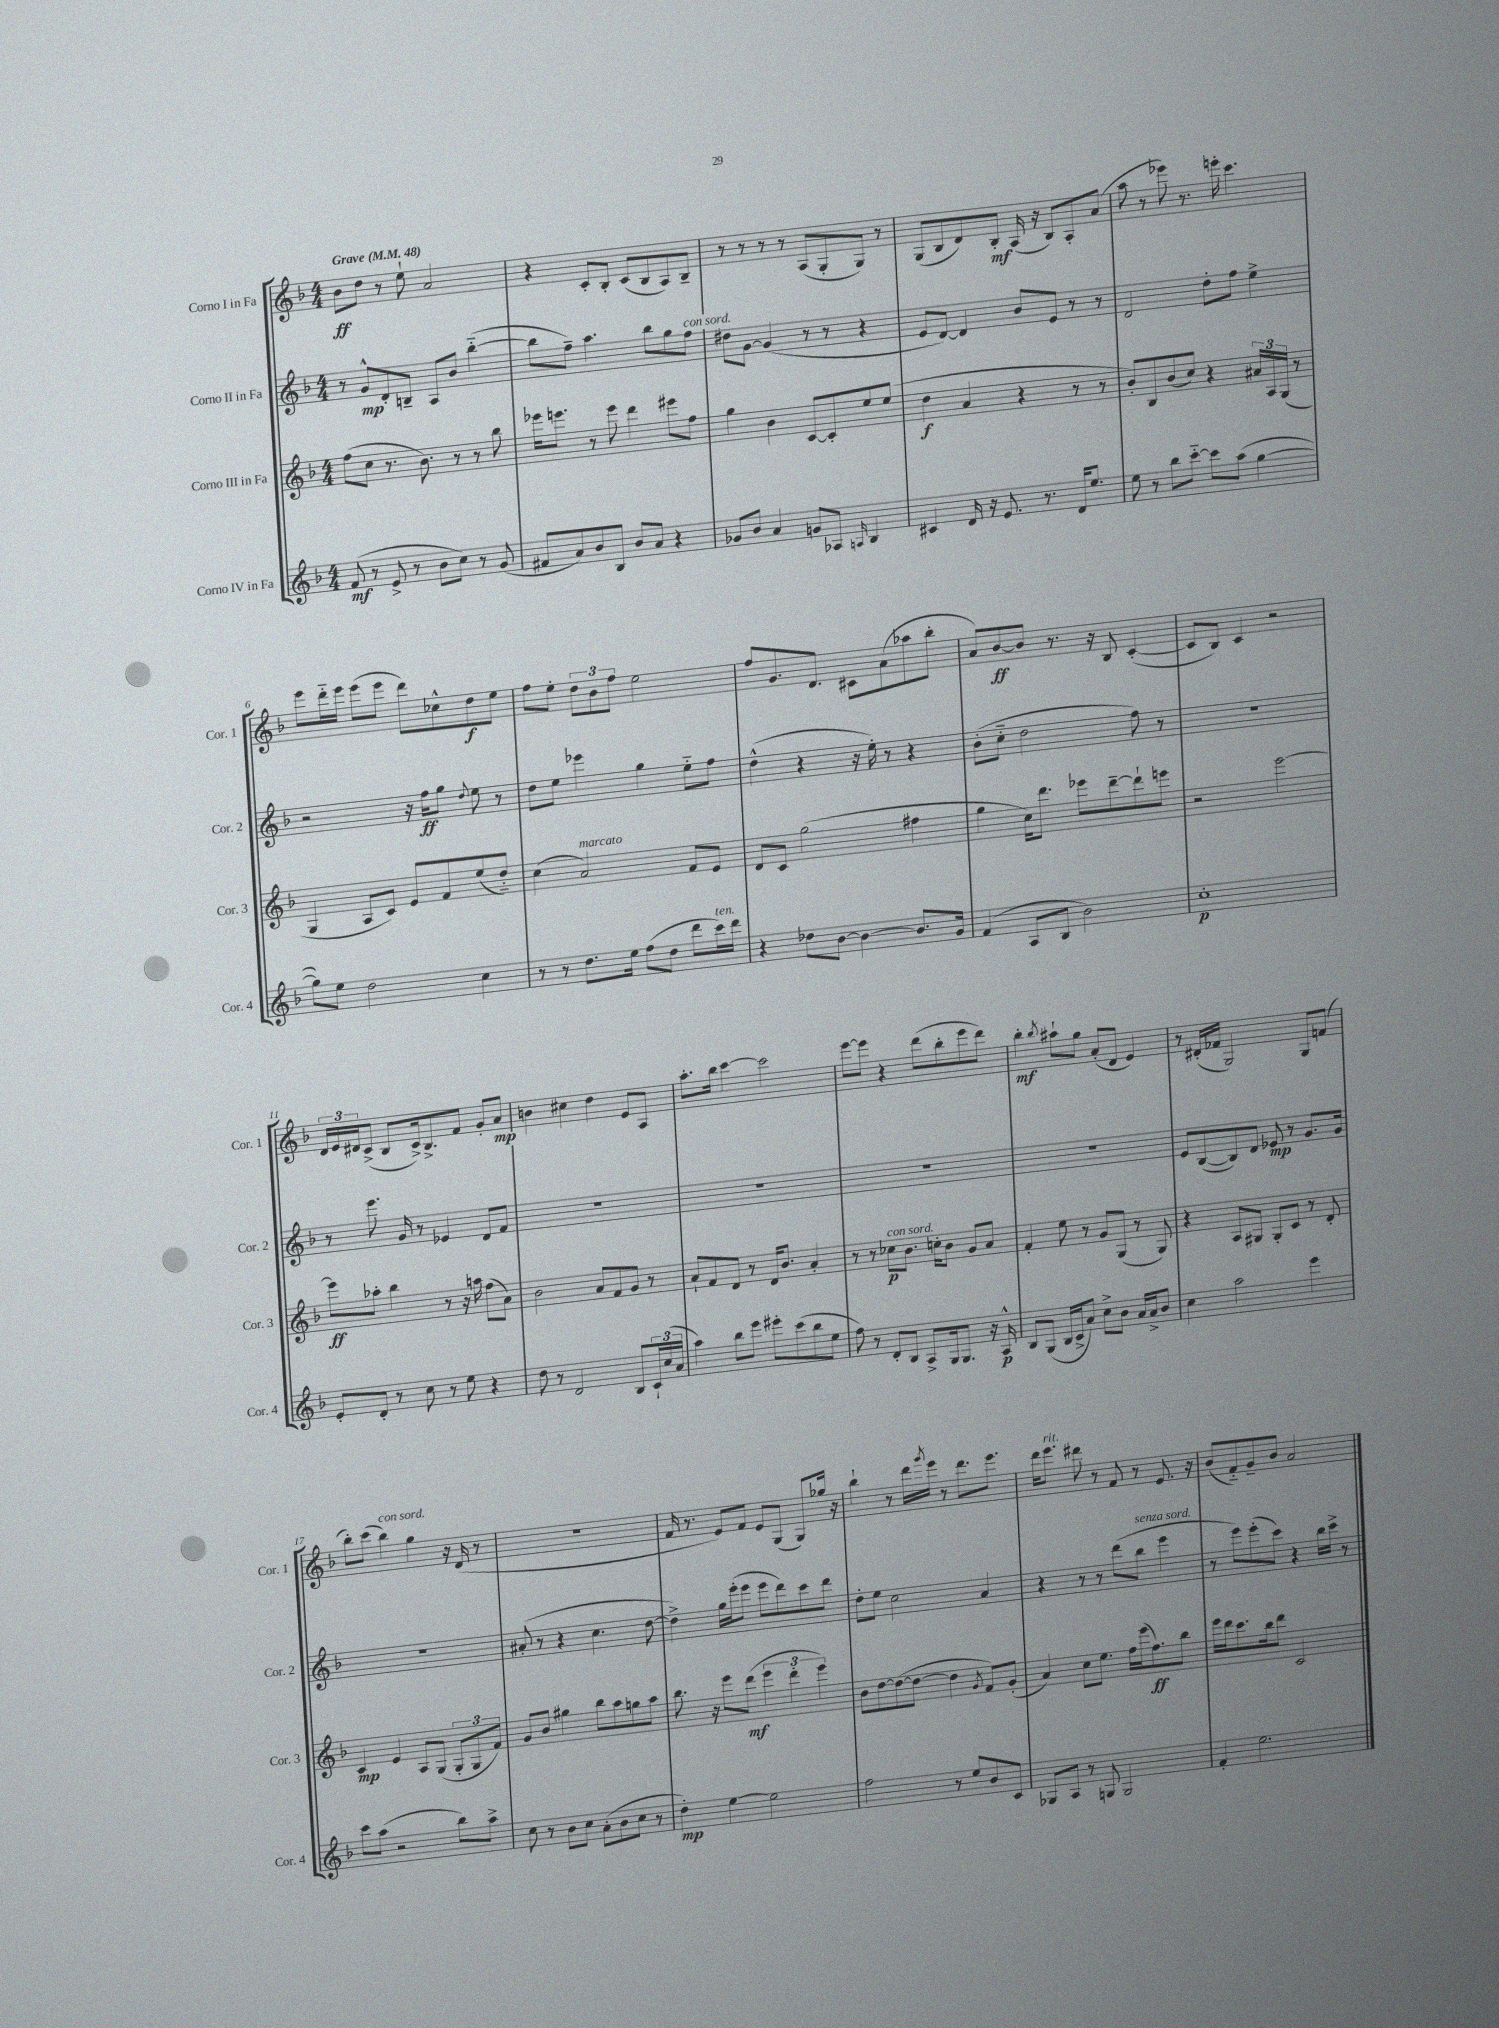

**kern	**kern	**kern	**kern
*staff4	*staff3	*staff2	*staff1
*clefG2	*clefG2	*clefG2	*clefG2
*k[b-]	*k[b-]	*k[b-]	*k[b-]
*M4/4	*M4/4	*M4/4	*M4/4
*MM48	*MM48	*MM48	*MM48
(8f	(8ff	8r	8b-
8r	8cc	8g^^	8dd
8e^	8.r	8d'	8r
8r	.	8B~	8ee`
.	8.b-)	.	.
8b-	.	8A	2a
8cc)	8r	8b-	.
8r	8r	([4bb-'~	.
(8g	8bb-	.	.
=	=	=	=
8f#	16eee-	8bb-]	4r
.	8.eee	.	.
8a)	.	8ff~)	.
8b-	8r	4.aa	8c'
8B-	8eee	.	8B-'
8b-	4ddd	.	(8c
8a	.	8bb-	8B-
4r	8eee#	8gg	8A)
.	8ff	8ff	8B-~
=	=	=	=
8g-	4gg	8dd#	8r
8b-	.	[8g	8r
4a	4b-	(4g]	8r
.	.	.	8r
8g	[8c	8r	(8A
8A-	8c']	8r	8G'
16qqA	.	.	.
4B-	8ee	4r	8G)
.	(8ee	.	8r
=	=	=	=
4c#	4dd	8e	(8G
.	.	[8d)	8B-
16d	4a	4d]	8d)
16r	.	.	.
8.e	.	.	8B-'
.	4r	8b-	(16A
8.r	.	.	16r
.	.	8e	8B-)
16d	8r	8r	8A'
8.ee	.	.	.
.	8r	8r	(8a
=	=	=	=
8ee	8b-')	2d	8aa
8r	8B-	.	8r
8bb-	(8b-	.	8eee-)
[8ccc'~	8cc)	.	8.r
8ccc]	4r	8dd'	.
.	.	.	16eee'
(8aa	.	8ff	4.ccc
[4gg	24a#	4ee^	.
.	24A	.	.
.	(24G	.	.
.	8r	.	.
=	=	=	=
8gg])	4G	2r	8eee
8ee	.	.	16ddd'~
.	.	.	16eee
2dd	8A	.	(8eee
.	8c)	.	8eee
.	8e	16r	8ddd)
.	.	16ff	.
.	8f	8gg	8cc-^^
.	.	8qqdd	.
4cc	(8ee	8ee	8dd
.	8dd'~)	8r	8ee
=	=	=	=
8r	(4cc	8dd	8ff
8r	.	8ee	8ee'
8.dd	2a)	4eee-	12dd
.	.	.	12b-
.	.	.	12ff
16ee	.	.	.
(8ff	.	4gg	2ee
8dd	.	.	.
8ddd	8f	8ee'~	.
16ccc)	8e	8ff	.
16ddd	.	.	.
=	=	=	=
4r	8d	(4dd^^	8ff
.	8c	.	8.g
8dd-	(2gg	4r	.
.	.	.	8.d
[8b-	.	.	.
4b-_	.	16r	8c#
.	.	16ee')	.
.	.	8r	(8a
8.b-]	4ff#	4r	8aa-
.	.	.	8bb-'
16g	.	.	.
=	=	=	=
(4f	4gg	(8b-'	8a)
.	.	8cc'~	[8b-
8A	16cc)	2dd	8b-]
.	8.ddd	.	.
8B-	.	.	8.r
2b-)	8eee-	.	.
.	.	.	16r
.	[8ddd~	.	8B-
.	8ddd`]	8ff)	([4c'
.	8eee	8r	.
=	=	=	=
1cc'	2r	1r	8c]
.	.	.	8B-)
.	.	.	4c
.	[2eee	.	2r
=	=	=	=
8e'	8eee]	8r	24d
.	.	.	24e
.	.	.	24d#
8d'	8aa-'	8.eee	(8c^
8r	4bb-	.	8B-
.	.	16g	.
8cc	.	8r	16c^)
.	.	.	8.B-^
8r	8r	4e-	.
8ee	16r	.	8f
.	16aa	.	.
4r	(8ff	8d	8g'
.	8a)	8f	8a
=	=	=	=
8dd	2b-	1r	4b
8r	.	.	.
2d	.	.	4cc#
.	8a	.	4dd
.	8f	.	.
8B-	8g	.	8e
24c`	8r	.	8A
(24cc	.	.	.
24a	.	.	.
=	=	=	=
4aa)	8a`	1r	8.aa'
.	8f	.	.
.	.	.	16bb-
8bb-	8d	.	[4ccc
8eee	8r	.	.
8eee#'	16d	.	2ccc]
.	8.b-	.	.
(8ccc	.	.	.
8bb-	4a'	.	.
8ee	.	.	.
=	=	=	=
8ff)	8r	1r	[8eee
8r	8r	.	8eee]
8d'	8cc-	.	4r
8B-	8.b-	.	.
8A^	.	.	(8ddd
.	16cc'	.	.
16G	8b-	.	8bb-'
8.G	.	.	.
.	8g	.	8eee
16r	8a	.	8ddd)
16A^^	.	.	.
=	=	=	=
8B-	4f'	1r	4bb-'
(8G	.	.	.
.	.	.	8qbb-
16B-	8ee	.	8aa#`
16c^	.	.	.
8a)	8r	.	8gg
8cc^	8g	.	(8a'
8b-	(8G	.	8d
16a	8r	.	4e)
16a^	.	.	.
8b-	8G)	.	.
=	=	=	=
4cc	4r	8e	8r
.	.	([8B-	(16d#'
.	.	.	16f-
2aa	8A	8B-])	2G)
.	8G#	8d	.
.	8G#'	8e-	.
.	8c	8r	.
4eee	8r	8.g	8G
.	8d'	.	(8f
.	.	16g	.
=	=	=	=
8ccc	4c	1r	8bb-')
(8aa	.	.	(8ccc
2r	4e	.	4bb-)
.	8A	.	4gg
.	(8G	.	.
8bb-)	12G'	.	16r
.	.	.	(16d
.	12G	.	.
8aa^	.	.	8r
.	12f)	.	.
=	=	=	=
8cc	8g	(8a#'	1r
8r	8b-	8r	.
8b-	4gg#	4r	.
8cc	.	.	.
(8a'	8bb-	4.cc	.
8b-	8aa	.	.
8cc	8gg	.	.
8r	8aa	[8dd	.
=	=	=	=
4dd')	8.bb-	4dd^])	16f
.	.	.	8.r
.	16r	.	.
[4ee	8eee	16gg	8e)
.	.	(16eee'	.
.	(8ddd	8eee	8f
2ee]	6eee	8eee	8e
.	.	8ddd)	(8G
.	6ddd'	.	.
.	.	8ccc	8G)
.	6eee)	.	.
.	.	8ddd	16gg-
.	.	.	16r
=	=	=	=
2ff	8b-	8dd'	4bb-`
.	[8dd	8ee	.
.	(8dd_	2cc	8r
.	8dd_	.	16ddd
.	.	.	8qggg
.	.	.	16eee
8r	4dd]	.	8r
8ee	.	.	8.ddd
.	8qg	.	.
8b-	8f)	4a	.
.	.	.	8.eee
8c	(8g'	.	.
=	=	=	=
8G-	4a)	4r	16ddd
.	.	.	8.eee
8A	.	.	.
8r	8cc	8r	8ddd#
8G	8.ee	8r	8r
2G	.	(8ddd	8f
.	16ff	.	.
.	(16eee	8bb-	8r
.	8.ff)	.	.
.	.	4eee	8.e
.	8bb-	.	.
.	.	.	16r
=	=	=	=
4f'	16eee	8r	(8b-
.	16ddd	.	.
.	8.ccc	8eee)	8f'~)
2.ee	.	(8eee'	8g~
.	16bb-	.	.
.	8ddd	8ccc)	8b-
.	2c	4r	2a
.	.	16bb-	.
.	.	16ccc^	.
.	.	8r	.
==	==	==	==
*-	*-	*-	*-
